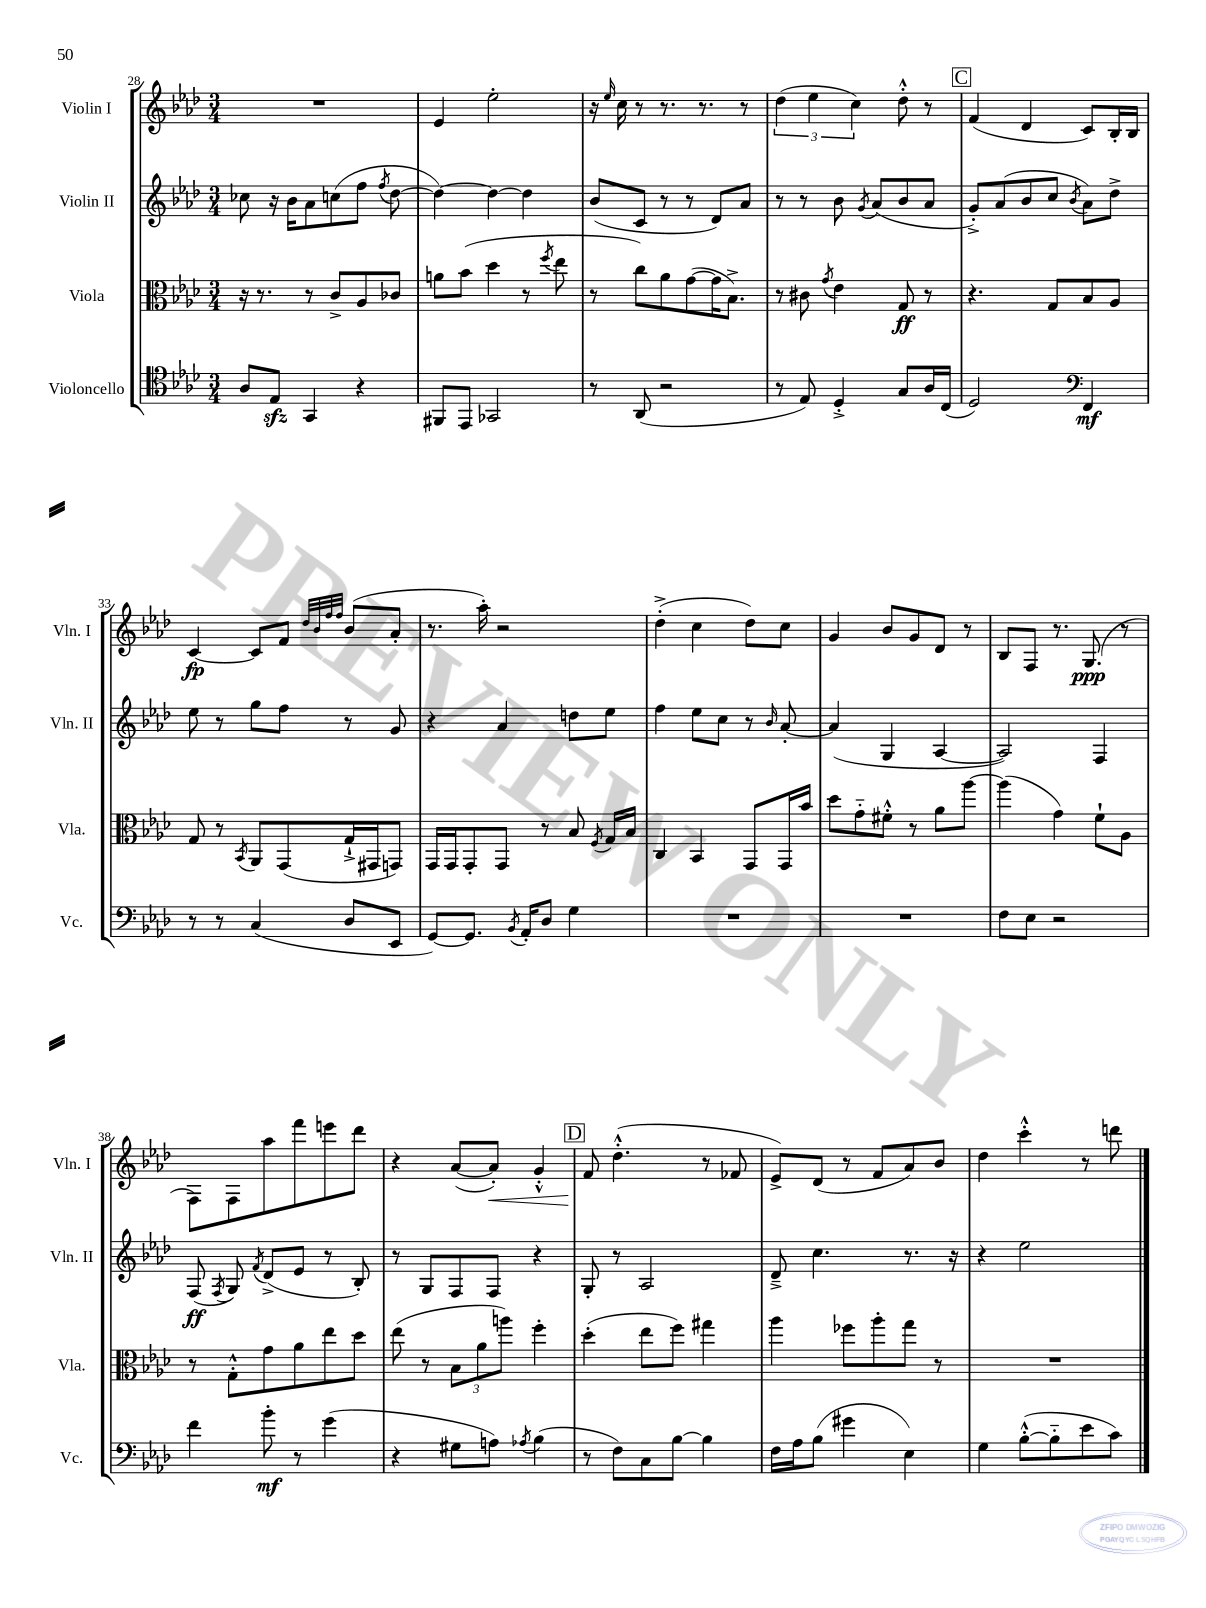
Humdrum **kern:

**kern	**dynam	**kern	**dynam	**kern	**dynam	**kern	**dynam
*part4	*part4	*part3	*part3	*part2	*part2	*part1	*part1
*staff4	*staff4	*staff3	*staff3	*staff2	*staff2	*staff1	*staff1
*I"Violoncello	*	*I"Viola	*	*I"Violin II	*	*I"Violin I	*
*I'Vc.	*	*I'Vla.	*	*I'Vln. II	*	*I'Vln. I	*
*clefC4	*	*clefC3	*	*clefG2	*	*clefG2	*
*k[b-e-a-d-]	*	*k[b-e-a-d-]	*	*k[b-e-a-d-]	*	*k[b-e-a-d-]	*
*M3/4	*	*M3/4	*	*M3/4	*	*M3/4	*
=28	=28	=28	=28	=28	=28	=28	=28
8A-/L	.	16r	.	8cc-X\	.	2.r	.
.	.	8.r	.	.	.	.	.
8E-zz/J	.	.	.	16r	.	.	.
.	.	.	.	16b-\KL	.	.	.
4GG/	.	8r	.	8a-\	.	.	.
.	.	8c^/L	.	(8ccn\	.	.	.
4r	.	8A-/	.	8ff\J	.	.	.
.	.	.	.	8qff/	.	.	.
.	.	8c-X/J	.	[8dd-\	.	.	.
=29	=29	=29	=29	=29	=29	=29	=29
8FF#X/L	.	8an\L	.	4dd-\_)	.	4e-/	.
8EE-/J	.	(8b-\J	.	.	.	.	.
2GG-X/	.	4dd-\	.	4dd-\_	.	2ee-'\	.
.	.	8r	.	4dd-\]	.	.	.
.	.	8qff/	.	.	.	.	.
.	.	8ee-\	.	.	.	.	.
=30	=30	=30	=30	=30	=30	=30	=30
8r	.	8r	.	(8b-/L	.	16r	.
.	.	.	.	.	.	16qqee-/	.
.	.	.	.	.	.	16cc\	.
(8AA-/	.	8cc\L)	.	8c/J	.	8r	.
2r	.	8a-\	.	8r	.	8.r	.
.	.	([8g\	.	8r	.	.	.
.	.	.	.	.	.	8.r	.
.	.	16g\K]	.	8d-/L)	.	.	.
.	.	8.B-^\J)	.	.	.	.	.
.	.	.	.	8a-/J	.	8r	.
=31	=31	=31	=31	=31	=31	=31	=31
8r	.	8r	.	8r	.	(6dd-\	.
8E-/)	.	8c#X\	.	8r	.	.	.
.	.	.	.	.	.	6ee-\	.
.	.	8qg/	.	.	.	.	.
4D-'^/	.	4e-\	.	8b-\	.	.	.
.	.	.	.	.	.	6cc\)	.
.	.	.	.	8qg/	.	.	.
.	.	.	.	(8a-/L	.	.	.
8G/L	.	8G/	ff	8b-/	.	8dd-'^^\	.
16A-/L	.	8r	.	8a-/J	.	8r	.
(16C/JJ	.	.	.	.	.	.	.
!!LO:REH:place=s1:t=C
=32	=32	=32	=32	=32	=32	=32	=32
2D-/)	.	4.r	.	8g'^/L)	.	(4f/	.
.	.	.	.	(8a-/	.	.	.
.	.	.	.	8b-/	.	4d-/	.
.	.	8G/L	.	8cc/J	.	.	.
*clefF4	*	*	*	*	*	*	*
.	.	.	.	8qb-/	.	.	.
4FF/	mf	8B-/	.	8a-\L)	.	8c/L)	.
.	.	8A-/J	.	8dd-^\J	.	16B-'/L	.
.	.	.	.	.	.	16B-/JJ	.
!!LO:LB:g=z
=33	=33	=33	=33	=33	=33	=33	=33
8r	.	8G/	.	8ee-\	.	[4c/	fp
8r	.	8r	.	8r	.	.	.
.	.	8qBB-/	.	.	.	.	.
(4C/	.	8AA-/L	.	8gg\L	.	8c/L]	.
.	.	(8GG/	.	8ff\J	.	8f/J	.
.	.	.	.	.	.	32qqdd-/LLL	.
.	.	.	.	.	.	32qqb-/	.
.	.	.	.	.	.	32qqff/	.
.	.	.	.	.	.	32qqff/JJJ	.
8D-/L	.	16G`^/L	.	8r	.	(8b-/L	.
.	.	16GG#X/J	.	.	.	.	.
8EE-/J	.	8GGn/J)	.	8g/	.	8a-'/J	.
=34	=34	=34	=34	=34	=34	=34	=34
[8GG/L)	.	16GG/LL	.	4r	.	8.r	.
.	.	16GG/J	.	.	.	.	.
8.GG/J]	.	8GG'/	.	.	.	.	.
.	.	.	.	.	.	16aa-'\)	.
.	.	8GG/J	.	4a-/	.	2r	.
8qBB-/	.	.	.	.	.	.	.
16AA-'/KL	.	.	.	.	.	.	.
8D-/J	.	8r	.	.	.	.	.
4G\	.	8B-/	.	8ddn\L	.	.	.
.	.	8qF/	.	.	.	.	.
.	.	16G/LL	.	8ee-\J	.	.	.
.	.	16B-/JJ	.	.	.	.	.
=35	=35	=35	=35	=35	=35	=35	=35
2.r	.	4C/	.	4ff\	.	(4dd-'^\	.
.	.	4BB-/	.	8ee-\L	.	4cc\	.
.	.	.	.	8cc\J	.	.	.
.	.	8GG/L	.	8r	.	8dd-\L)	.
.	.	.	.	16qqb-/	.	.	.
.	.	16GG/L	.	[8a-'/	.	8cc\J	.
.	.	16b-/JJ	.	.	.	.	.
=36	=36	=36	=36	=36	=36	=36	=36
2.r	.	8dd-\L	.	(4a-/]	.	4g/	.
.	.	8g\	.	.	.	.	.
.	.	8f#X'^^\J	.	4G/	.	8b-/L	.
.	.	8r	.	.	.	8g/	.
.	.	8a-\L	.	[4A-/	.	8d-/J	.
.	.	[8aa-\J	.	.	.	8r	.
=37	=37	=37	=37	=37	=37	=37	=37
8F\L	.	(4aa-\]	.	2A-/])	.	8B-/L	.
8E-\J	.	.	.	.	.	8F/J	.
2r	.	4g\)	.	.	.	8.r	.
.	.	.	.	.	.	(8.G/	ppp
.	.	8f`\L	.	4F/	.	.	.
.	.	8A-\J	.	.	.	8r	.
!!LO:LB:g=z
=38	=38	=38	=38	=38	=38	=38	=38
4f\	.	8r	.	(8F/	ff	8F\L)	.
.	.	.	.	8qF/	.	.	.
.	.	8G'^^\L	.	8G/)	.	8F\	.
.	.	.	.	8qf/	.	.	.
8b-'\	mf	8g\	.	(8d-^/L	.	8aa-\	.
8r	.	8a-\	.	8e-/J	.	8fff\	.
(4g\	.	8ee-\	.	8r	.	8eeen\	.
.	.	8dd-\J	.	8B-'/)	.	8ddd-\J	.
=39	=39	=39	=39	=39	=39	=39	=39
4r	.	(8ee-\	.	8r	.	4r	.
.	.	8r	.	8G/L	.	.	.
8G#X\L	.	12B-\L	.	8F/	.	([8a-/L	.
.	.	12a-\	.	.	.	.	.
!	!	!	!	!	!	!	!LO:HP:b
8An\J)	.	.	.	8F/J	.	8a-'/J])	<
.	.	12aan\J)	.	.	.	.	.
8qA-X/	.	.	.	.	.	.	.
(4B-\	.	4ff'\	.	4r	.	4g'^^/	.
!!LO:REH:place=s1:t=D
=40	=40	=40	=40	=40	=40	=40	=40
8r	.	(4dd-'\	.	8G'/	.	8f/	.
8F\L)	.	.	.	8r	.	(4.dd-'^^\	[
8C\	.	8ee-\L	.	2A-/	.	.	.
[8B-\J	.	8ff\J)	.	.	.	.	.
4B-\]	.	4gg#X\	.	.	.	8r	.
.	.	.	.	.	.	8f-X/	.
=41	=41	=41	=41	=41	=41	=41	=41
16F\LL	.	4aa-\	.	8d-~^/	.	8e-^/L)	.
16A-\J	.	.	.	.	.	.	.
(8B-\J	.	.	.	4.cc\	.	(8d-/J	.
4g#X\	.	8ff-X\L	.	.	.	8r	.
.	.	8aa-'\	.	.	.	8f/L	.
4E-\)	.	8gg\J	.	8.r	.	8a-/)	.
.	.	8r	.	.	.	8b-/J	.
.	.	.	.	16r	.	.	.
=42	=42	=42	=42	=42	=42	=42	=42
4G\	.	2.r	.	4r	.	4dd-\	.
([8B-'^^\L	.	.	.	2ee-\	.	4ccc'^^\	.
8B-\]	.	.	.	.	.	.	.
8e-\	.	.	.	.	.	8r	.
8c\J)	.	.	.	.	.	8dddn\	.
==	==	==	==	==	==	==	==
*-	*-	*-	*-	*-	*-	*-	*-
